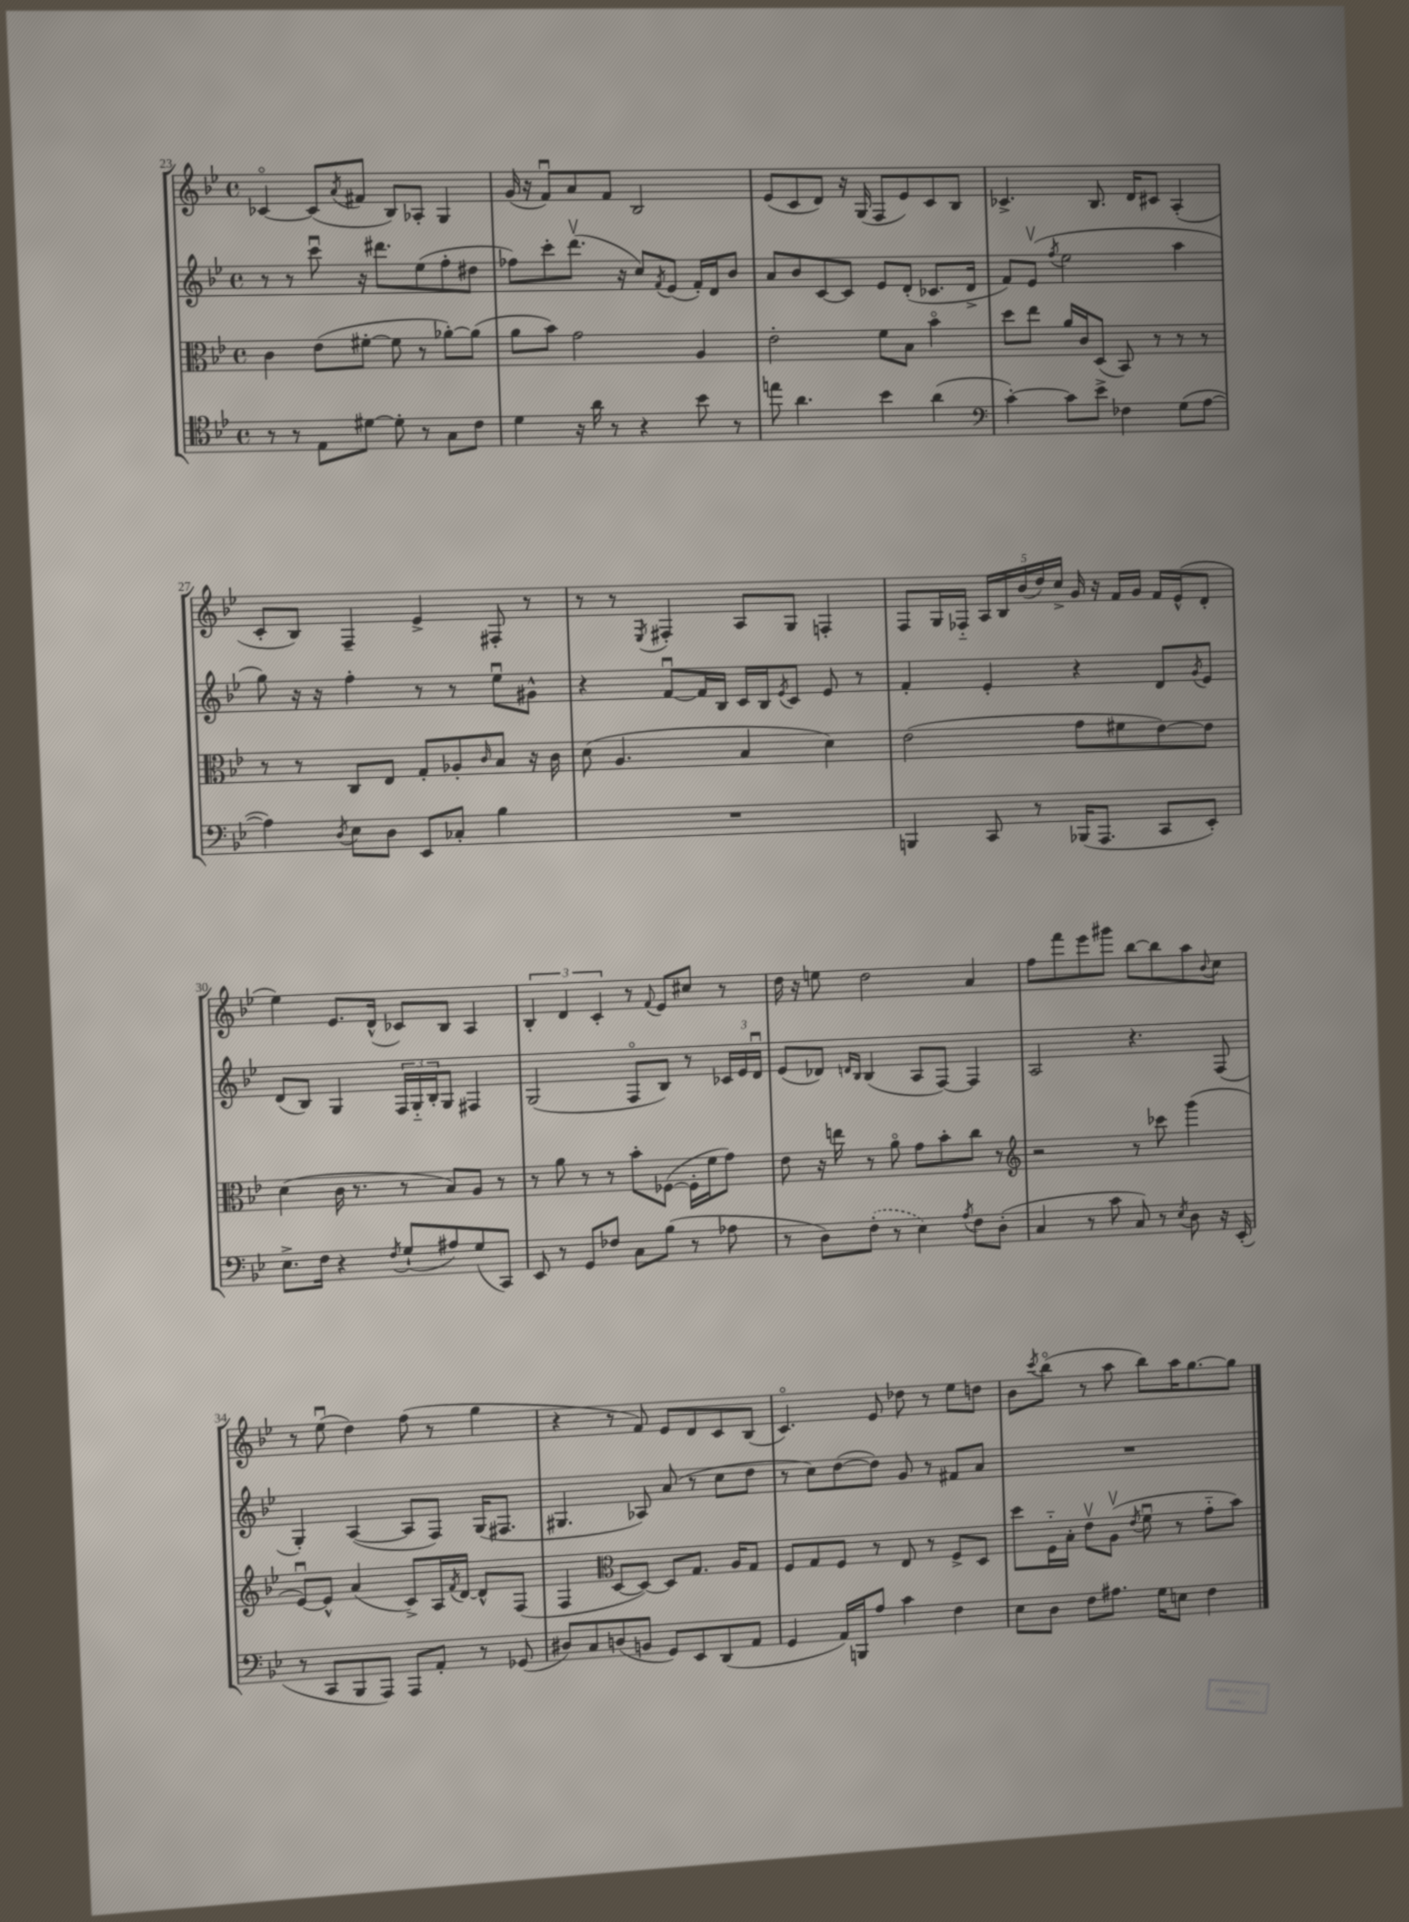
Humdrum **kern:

**kern	**kern	**kern	**kern
*staff4	*staff3	*staff2	*staff1
*clefC4	*clefC3	*clefG2	*clefG2
*k[b-e-]	*k[b-e-]	*k[b-e-]	*k[b-e-]
*M4/4	*M4/4	*M4/4	*M4/4
*met(c)	*met(c)	*met(c)	*met(c)
8r	4c	8r	[4c-o
8r	.	8r	.
8E-	(8e-	8cccu	(8c-]
.	.	.	8qa
[8d#	[8f#'	16r	8f#
.	.	8.ddd#	.
8d#']	8f#]	.	8B-)
8r	8r	(8ee-	8A-'
8G	[8a-')	8ff'	4G
8c	(8a-]	8dd#	.
=	=	=	=
4d	8a	8ff-)	(16g
.	.	.	16r
.	8b-)	8ccc'	8fu)
16r	2g	(8.dddv	8a
16a	.	.	.
8r	.	.	8f
.	.	16r	.
4r	.	8cc)	2B-
.	.	8qf	.
.	.	(8e-	.
8b-	4A	16f')	.
.	.	16d	.
8r	.	8b-	.
=	=	=	=
8ee	2e-'	8a	(8e-
4.a	.	8b-	8c
.	.	[8c	8d)
.	.	8c]	16r
.	.	.	(16G
4b-	8f	8e-	8F
.	8B-	(8d'	8e-)
(4a	4b-o	8.c-	8c
.	.	.	8B-
.	.	16d^	.
=	=	=	=
*clefF4	*	*	*
[4c')	8dd	8f)	4.c-^
.	8ee-	(8e-v	.
.	.	8qff	.
8c]	16a	2ee-	.
.	16c	.	.
8e-^	(8D	.	8.B-
4F-	8BB-)	.	.
.	.	.	16d
.	8r	.	8c#
(8G	8r	4aa	(4A'
[8A	8r	.	.
=	=	=	=
4A])	8r	8gg)	8c'
.	8r	16r	8B-)
.	.	16r	.
8qD	.	.	.
8E-	8C	4ff'	4F~
8D	8E-	.	.
8EE-	8G'	8r	4e-^
8C-'	8A-'	8r	.
.	16qqc	.	.
4B-	8B-	8ee-u	8F#'
.	16r	8g#^^	8r
.	16c	.	.
=	=	=	=
1r	(8d	4r	8r
.	4.A	.	8r
.	.	.	8qE-
.	.	[8fu	4F#'
.	.	16f]	.
.	.	16B-	.
.	4B-	16c	8A
.	.	16B-	.
.	.	8qe-	.
.	.	8c	8G
.	4d)	8e-	4F'
.	.	8r	.
=	=	=	=
4BBB	(2e-	4f'	8F
.	.	.	16G
.	.	.	16F-'~
8CC	.	4e-'	20A
.	.	.	20B-
.	.	.	(20b-
8r	.	.	.
.	.	.	20dd)
.	.	.	20cc^
(16BBB-	8g	4r	16g
8.AAA	.	.	16r
.	8f#	.	16f
.	.	.	16g
8CC	[8e-)	8d	16f
.	.	.	(16e-^^
.	.	8qg	.
8EE-')	8e-]	8e-	8d'
=	=	=	=
8.E-^	(4d	(8d	4ee-)
.	.	8B-)	.
16F	.	.	.
4r	16c	4G	8.e-
.	8.r	.	.
.	.	.	(16d^^
8qF	.	.	.
(8G`	8r	24F	8c-)
.	.	24G'~	.
.	.	24B-'	.
8A#)	8B-)	8G	8B-
(8G	8A	4F#	4A
8CC)	8r	.	.
=	=	=	=
8EE-	8r	(2G	6B-'
8r	8a	.	.
.	.	.	6d
8GG	8r	.	.
.	.	.	6c'
8F-	8r	.	.
8C	8b-'	8Fo	8r
.	.	.	8qqf
(8B-	([8F-	8B-)	8e-
8r	16F-']	8r	8cc#
.	16f	.	.
8A-	8g)	24c-	8r
.	.	24e-	.
.	.	24du	.
=	=	=	=
8r	8e-	(8e-	16dd
.	.	.	16r
8D)	16r	8d-)	8ee
.	16ee	.	.
.	.	16qqd	.
.	.	16qqB-	.
(8F'	8r	(4B-	2dd
8r	8ao	.	.
4E-)	8g	8A	.
.	8b-'	[8F)	.
8qA	.	.	.
8F	8cc	4F]	4a
(8D'	8r	.	.
=	=	=	=
*	*clefG2	*	*
4C	2r	2A	8ff
.	.	.	8fff
8r	.	.	8eee-
8c	.	.	8ggg#
8C)	8r	4.r	[8bb-
8r	8ccc-	.	8bb-]
8qE-	.	.	.
8D	(4ggg	.	8aa
.	.	.	8qqb-
16r	.	(8F	8cc
(16EE-'	.	.	.
=	=	=	=
8r	[8e-u)	4G')	8r
8CC	8e-^^]	.	(8ee-u
8BBB-	(4a	([4A	4dd)
8AAA)	.	.	.
8AAA	8c^)	8A]	(8ff
8AA'	16A	8F)	8r
.	8qf	.	.
.	[16d	.	.
8r	8d^^]	(16G	4gg
.	.	8.F#	.
(8GG-	(8F	.	.
=	=	=	=
8D#)	4F	4.G#	4r
8C	.	.	.
*	*clefC3	*	*
(8D	[8D	.	8r
8BB	8D_)	8A-)	8f)
8GG)	8D]	(8a	8e-
8EE-	8.G	8r	8d
(8DD	.	8cc	8c
.	16A	.	.
8AA	8G	8dd	(8B-
=	=	=	=
4GG	8F	8r	4.co)
.	8G	8cc)	.
16AA)	8F	([8dd	.
16BBB	.	.	.
8A	8r	8dd])	8e-
4c	8E-	8g	8dd-
.	8r	8r	8r
4F	8F^	8f#	8ee-
.	8D	8a	8dd
=	=	=	=
8E-	8dd	1r	8b-
.	.	.	8qccc
8D	16F'~	.	(8bb-o
.	16B-'	.	.
8F	8e-v	.	8r
8.A#	(8Av	.	8aa
.	8qe-	.	.
.	8fu	.	8bb-)
16G	.	.	.
8E	8r	.	16aa
.	.	.	[8.gg
4F	8g'~	.	.
.	8b-)	.	8gg]
==	==	==	==
*-	*-	*-	*-
